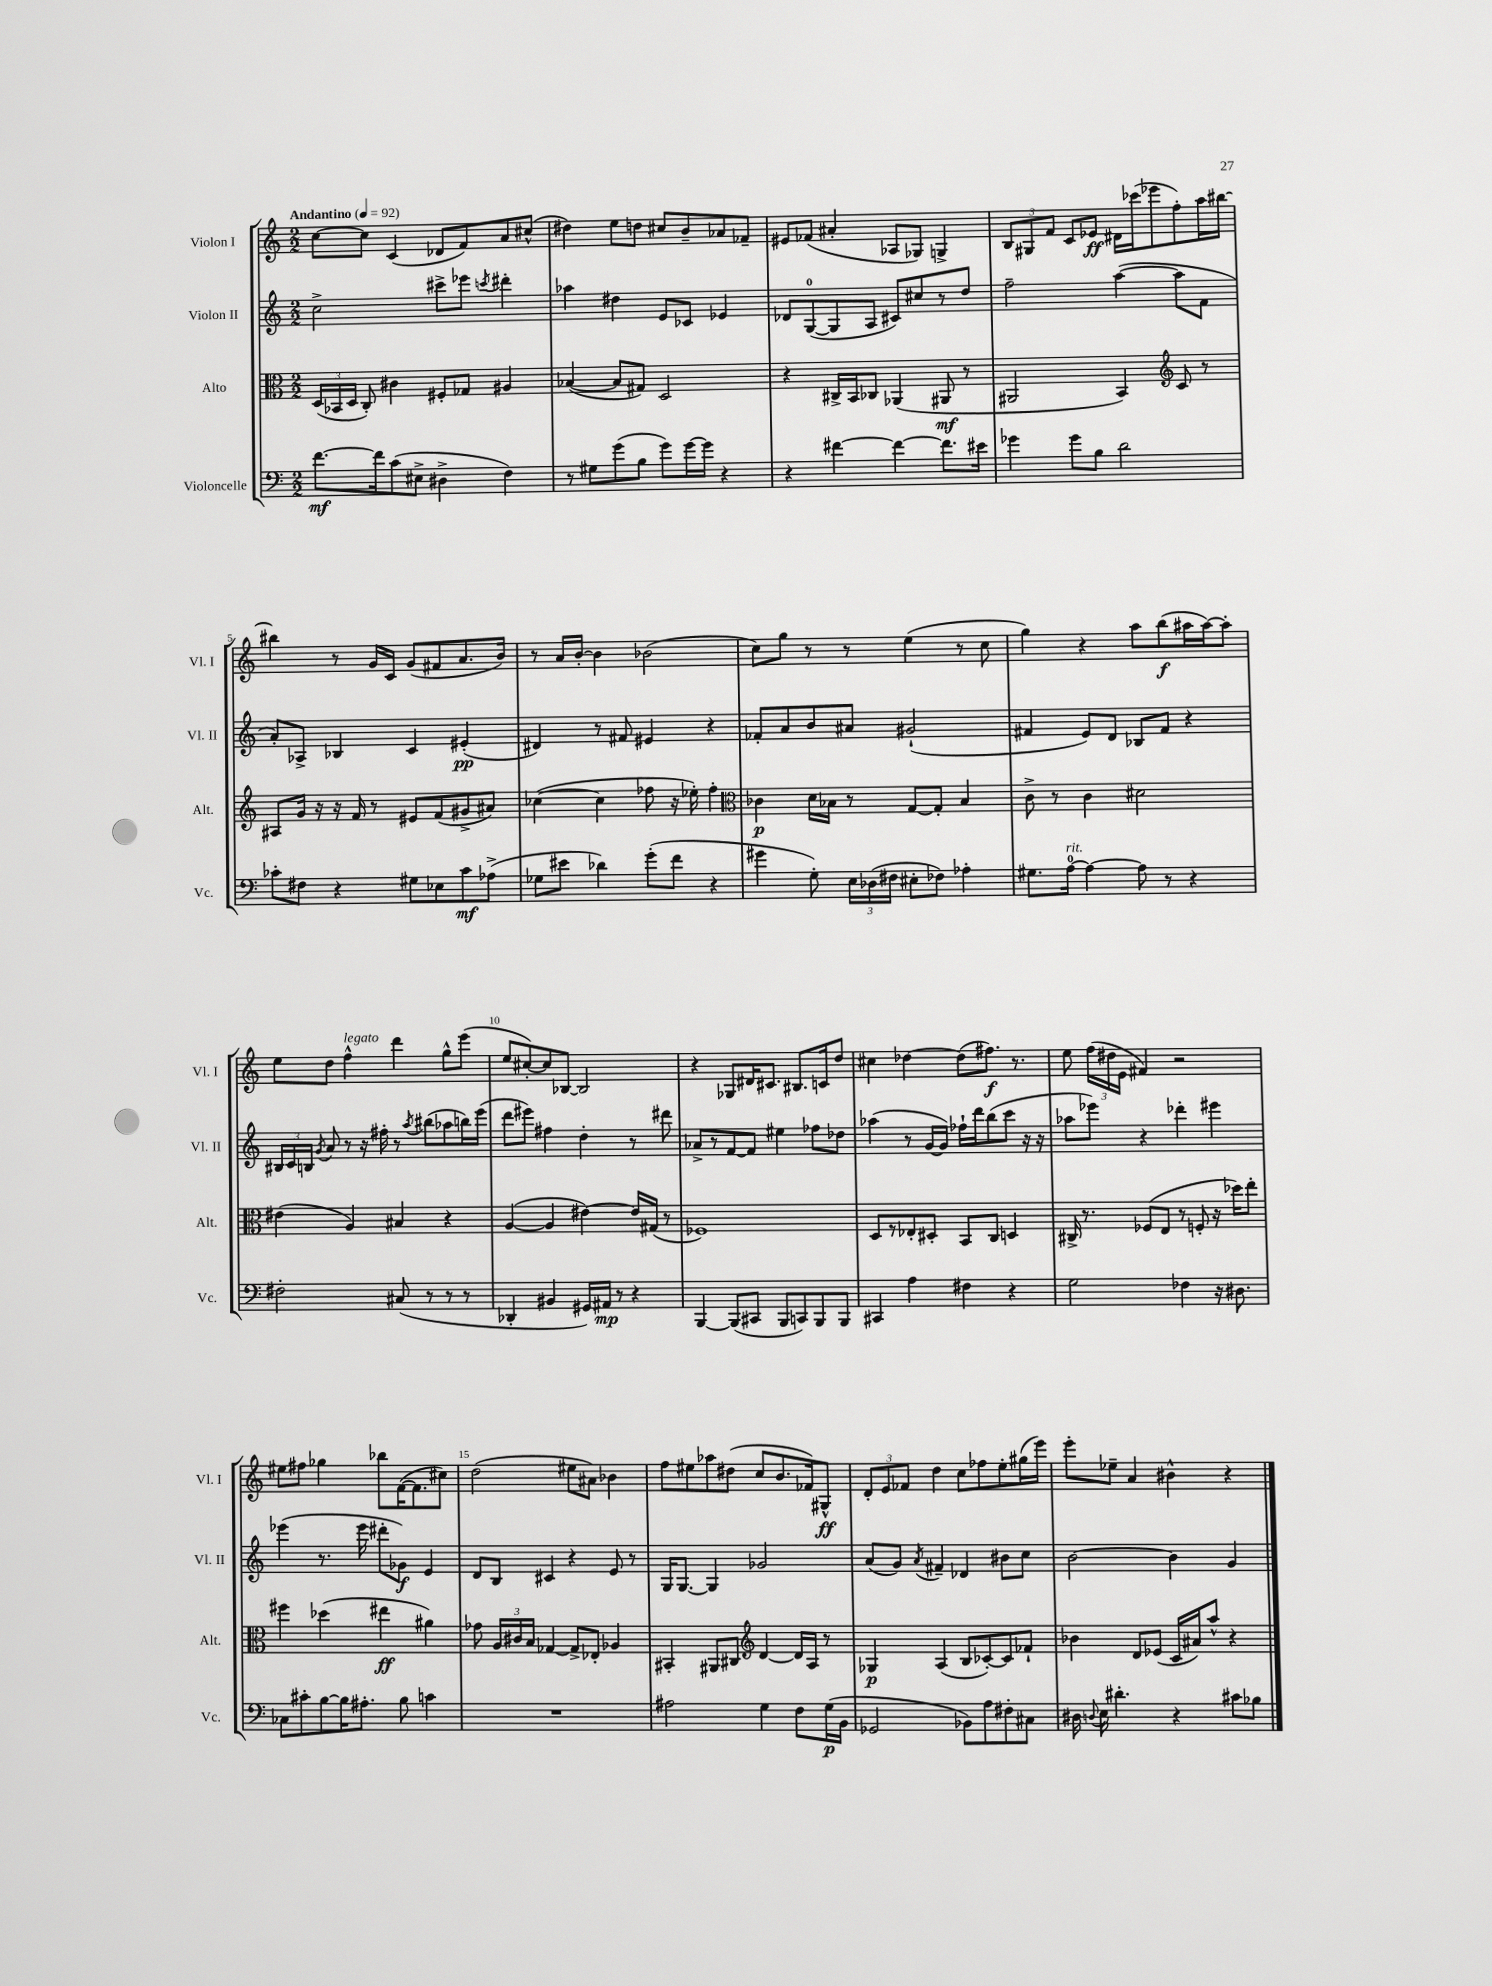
<<
\new StaffGroup <<
\new Staff = "s0" \with { instrumentName = "Violon I" shortInstrumentName = "Vl. I" } {
    \clef treble \key c \major \numericTimeSignature \time 2/2 \tempo "Andantino" 4 = 92
    \autoBeamOff c''8[~ c''8] c'4( des'8[ f'8) a'8 cis''8]-^( |
    dis''4) e''8[ d''8] cis''8[ b'8-- aes'8 fes'8]-- |
    eis'8[ fes'8]( ais'4-. aes8[ ges8]) g4-> |
    \tuplet 3/2 { b8[ gis8 f'8] } c'8[ ees'8]\ff dis'16[ ces'''16( ees'''8 f''8-.) a''16 bis''16]~ |
    bis''4 r8 g'16[ c'16] g'8[( fis'8 a'8. b'16]) |
    r8 a'16[ b'16]~-. b'4 bes'2( |
    c''8[) g''8] r8 r8 e''4( r8 c''8 |
    g''4) r4 a''8[ b''8\f( ais''16 ais''16~) ais''8]-. |
    e''8[ d''8] f''4-^^\markup { \italic "legato" } d'''4 g''8[-^ e'''8]( |
    e''8[ cis''8~-.) cis''8 bes8]~ bes2 |
    r4 ges8[ dis'16 cis'8.] bis8.[ c'16 d''8] |
    cis''4 des''4~ des''8[( fis''8.]\f) r8. |
    e''8 \tuplet 3/2 { f''16[( dis''16 e'16] } fis'4) r2 |
    eis''8[ fis''8] ges''4 bes''8[ f'16~( f'8. cis''8]) |
    d''2( eis''8[ ais'8]) bes'4 |
    f''8[ eis''8 aes''8 dis''8]( c''8[ b'8. fes'16) gis8]-^\ff |
    \tuplet 3/2 { d'8[-. e'8 fes'8] } d''4 c''8[ fes''8 e''8-. gis''16( e'''16]) |
    e'''8[-. ees''8]-- a'4 bis'4-^ r4 \bar "|." |
}
\new Staff = "s1" \with { instrumentName = "Violon II" shortInstrumentName = "Vl. II" } {
    \clef treble \key c \major \numericTimeSignature \time 2/2
    \autoBeamOff c''2-> cis'''8[-> ees'''8] \acciaccatura { c'''8 } dis'''4-. |
    aes''4 dis''4 e'8[ ces'8] ees'4 |
    des'8[ g8-0~( g8 a8] cis'8[) cis''8 r8 d''8] |
    f''2-- a''4~( a''8[ f'8] |
    a'8[-.) aes8]-> bes4 c'4 eis'4-.\pp( |
    dis'4) r8 fis'8 eis'4 r4 |
    fes'8[-. a'8 b'8 ais'8] gis'2-!( |
    fis'4 e'8[) d'8] bes8[ fis'8] r4 |
    \tuplet 3/2 { bis16[ c'16 b16] } \acciaccatura { g'8 } a'8 r8 r16 fis''16-. r8 \acciaccatura { a''8 } bis''8[( aes''8 b''16) e'''16]( |
    d'''8[ eis'''8]) fis''4 d''4-. r8 dis'''8 |
    aes'8[-> r8 f'8~ f'8] eis''4 fes''8[ des''8] |
    aes''4( r8 g'16[~ g'16]) fes''16[-! d'''16 b''8( c'''8] r16 r16 |
    aes''8[ ees'''8]) r4 des'''4-. eis'''4 |
    ees'''4( r8. ees'''16 dis'''8[-. ges'8]\f) e'4 |
    d'8[ b8] cis'4 r4 e'8 r8 |
    g16[ g8.]~ g4 ges'2 |
    a'8[( g'8]) \acciaccatura { a'8 } fis'4-- des'4 bis'8[ c''8] |
    b'2~ b'4 g'4 \bar "|." |
}
\new Staff = "s2" \with { instrumentName = "Alto" shortInstrumentName = "Alt." } {
    \clef alto \key c \major \numericTimeSignature \time 2/2
    \autoBeamOff \tuplet 3/2 { d16[( bes,16 d16] } c8-.) cis'4 fis8[-. ges8] ais4 |
    bes4~( bes8[ gis8]) d2 |
    r4 cis16[-> b,16 ces8] aes,4( ais,8\mf r8 |
    ais,2 b,4) \clef treble c'8 r8 |
    ais8[ g'16] r16 r16 f'16 r8 eis'8[ f'8( gis'8-> ais'8]) |
    ces''4~( ces''4 fes''8 r16 ees''16-.) fes''4-. |
    \clef alto ces'4\p d'16[ bes16] r8 g8[~ g8]-. bes4 |
    c'8-> r8 c'4 dis'2 |
    eis'4( a4) bis4 r4 |
    a4~( a4 eis'4~) eis'16[ gis16]( r8 |
    fes1) |
    d8[ r8 ees8-. dis8]-. b,8[ c8] d4 |
    cis16-> r8. fes8[( e8] r8 f8-. r16 des''16[) e''8]-. |
    fis''4 des''4( eis''4\ff ais'4) |
    ges'8 \tuplet 3/2 { a16[ cis'16 b16] } ges4~ ges8[-> ees8]-. aes4 |
    bis,4-. ais,8[ cis8] \clef treble d'4~ d'16[ a16] r8 |
    ges4\p a4( b8[ ces'8~-.) ces'8 fes'8]-! |
    bes'4 d'8[ ees'8]( c'16[ ais'16) a''8]-^ r4 \bar "|." |
}
\new Staff = "s3" \with { instrumentName = "Violoncelle" shortInstrumentName = "Vc." } {
    \clef bass \key c \major \numericTimeSignature \time 2/2
    \autoBeamOff f'8.[~\mf f'16 c'8( eis8]-> dis4-> f4) |
    r8 gis8[ g'8( b8] g'8[) g'16~ g'16] r4 |
    r4 fis'4~ fis'4~ fis'8.[ eis'16] |
    ges'4 ges'8[ b8] d'2 |
    ces'8[-. fis8] r4 gis8[ ees8 ces'8\mf aes8]->( |
    ges8[ eis'8] des'4) g'8[-.( f'8] r4 |
    gis'4 g8-.) \tuplet 3/2 { e16[ des16( fis16] } eis8[-. fes8]) aes4-. |
    gis8.[ a16]-0~^\markup { \italic "rit." } a4~ a8 r8 r4 |
    fis2-. cis8( r8 r8 r8 |
    des,4-. bis,4 gis,16[) ais,16]\mp r8 r4 |
    b,,4~ b,,8[( cis,8] b,,8[ c,8) b,,8 b,,8] |
    cis,4 a4 fis4 r4 |
    g2 fes4 r16 dis8. |
    ces8[ cis'8-. b8~ b16 ais8.]-. b8 c'4 |
    R1 |
    ais2 g4 f8[ g16\p( b,16] |
    ges,2 bes,8[) a8 fis8-. cis8] |
    dis16 \appoggiatura { d8 } e16 dis'4.-. r4 cis'8[ bes8] \bar "|." |
}
>>
>>
\layout { \context { \Score \override BarNumber.break-visibility = ##(#f #t #t) barNumberVisibility = #(every-nth-bar-number-visible 5) } }
